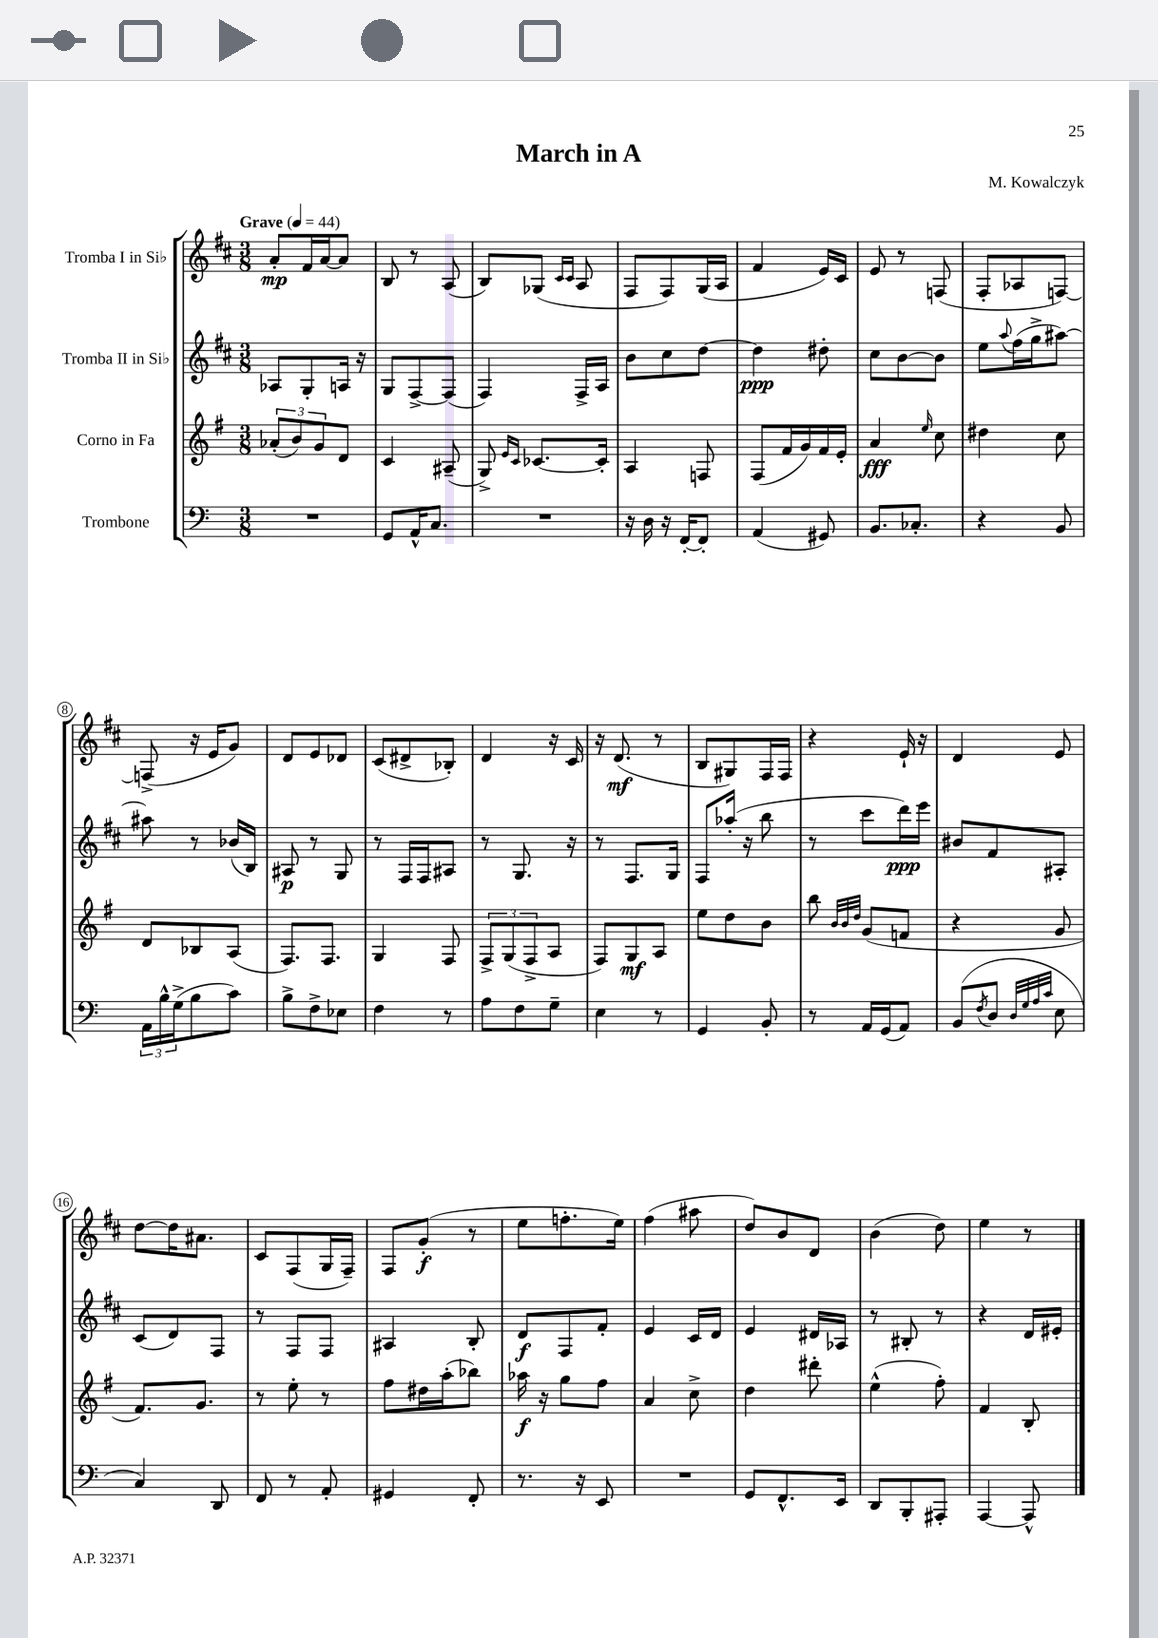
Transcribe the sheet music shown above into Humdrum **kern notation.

**kern	**kern	**kern	**kern
*staff4	*staff3	*staff2	*staff1
*clefF4	*clefG2	*clefG2	*clefG2
*k[]	*k[f#]	*k[f#c#]	*k[f#c#]
*M3/8	*M3/8	*M3/8	*M3/8
*MM44	*MM44	*MM44	*MM44
4.r	(12a-'	8A-	8a'
.	12b)	.	.
.	.	8G'	16f#
.	12g	.	.
.	.	.	[16a
.	8d	16A	8a]
.	.	16r	.
=	=	=	=
8GG	4c	8G	8B
16AA^^	.	[8F#^	8r
8.C	.	.	.
.	(8A#~	(8F#]	(8A
=	=	=	=
4.r	8G^)	4F#)	8B)
.	16qqe	.	.
.	16qqc	.	.
.	[8.c-	.	(8G-
.	.	.	16qqc#
.	.	.	16qqc#
.	.	16F#^	8A
.	16c-']	16A	.
=	=	=	=
16r	4A	8b	8F#
16D	.	.	.
16r	.	8cc#	8F#)
[16FF'	.	.	.
8FF']	8F	[8dd	(16G
.	.	.	16A
=	=	=	=
(4AA	(8F#	4dd]	4f#
.	16f#	.	.
.	16g)	.	.
8GG#)	16f#	8dd#'	16e)
.	16e'	.	16c#
=	=	=	=
8.BB	4a	8cc#	8e
.	.	[8b	8r
8.C-'	.	.	.
.	16qqee	.	.
.	8cc	8b]	(8F
=	=	=	=
4r	4dd#	8ee	8F#'
.	.	8qqaa	.
.	.	(16ff#	8A-
.	.	16gg^	.
8BB	8cc	[8aa#)	[8F)
=	=	=	=
24AA	8d	8aa#]	(8F^]
24B^^	.	.	.
(24G^	.	.	.
8B	8B-	8r	16r
.	.	.	16e
8c)	(8A	(16b-	8g)
.	.	16B)	.
=	=	=	=
8B^	8.F#)	8A#	8d
8F^	.	8r	8e
.	8.F#	.	.
8E-	.	8G	8d-
=	=	=	=
4F	4G	8r	(8c#
.	.	16F#	8d#^
.	.	16F#	.
8r	8F#	8A#	8B-')
=	=	=	=
8A	12F#^	8r	4d
.	(12G	.	.
8F	.	8.G	.
.	12F#^	.	.
8G~	8A	.	16r
.	.	16r	16c#
=	=	=	=
4E	8F#)	8r	16r
.	.	.	(8.d
.	8G	8.F#	.
8r	8A	.	8r
.	.	16G	.
=	=	=	=
4GG	8ee	8F#	8B
.	8dd	(16aa-'	8G#)
.	.	16r	.
8BB'	8b	8bb	16F#
.	.	.	16F#
=	=	=	=
8r	8bb	8r	4r
.	32qqb	.	.
.	32qqb	.	.
.	32qqdd	.	.
16AA	(8g	8ccc#	.
(16GG	.	.	.
8AA)	8f	16ddd)	16e`
.	.	16eee	16r
=	=	=	=
(8BB	4r	8b#	4d
8qF	.	.	.
8D	.	8f#	.
32qqD	.	.	.
32qqG	.	.	.
32qqA	.	.	.
32qqc	.	.	.
8E	8g	8A#'	8e
=	=	=	=
4C)	8.f#)	(8c#	[8dd
.	.	8d)	16dd]
.	8.g	.	8.a#
8DD	.	8F#	.
=	=	=	=
8FF	8r	8r	8c#
8r	8ee'	8F#	(8F#
8AA'	8r	8F#	16G
.	.	.	16F#~)
=	=	=	=
4GG#	8ff#	4A#	8F#
.	16dd#	.	(8g'
.	(16aa'	.	.
8FF'	8bb-)	8B'	8r
=	=	=	=
8.r	16aa-	8d	8ee
.	16r	.	.
.	8gg	8F#	8.ff'
16r	.	.	.
8EE	8ff#	8f#'	.
.	.	.	16ee)
=	=	=	=
4.r	4a	4e	(4ff#
.	8cc^	16c#	8aa#
.	.	16d	.
=	=	=	=
8GG	4dd	4e	8dd)
8.FF^^	.	.	8b
.	8ddd#'	16d#	8d
16EE	.	16A-	.
=	=	=	=
8DD	(4ee^^	8r	(4b
8BBB'	.	8B#'	.
8AAA#'	8ff#')	8r	8dd)
=	=	=	=
[4AAA	4f#	4r	4ee
8AAA^^]	8B'	16d	8r
.	.	16e#'	.
==	==	==	==
*-	*-	*-	*-
